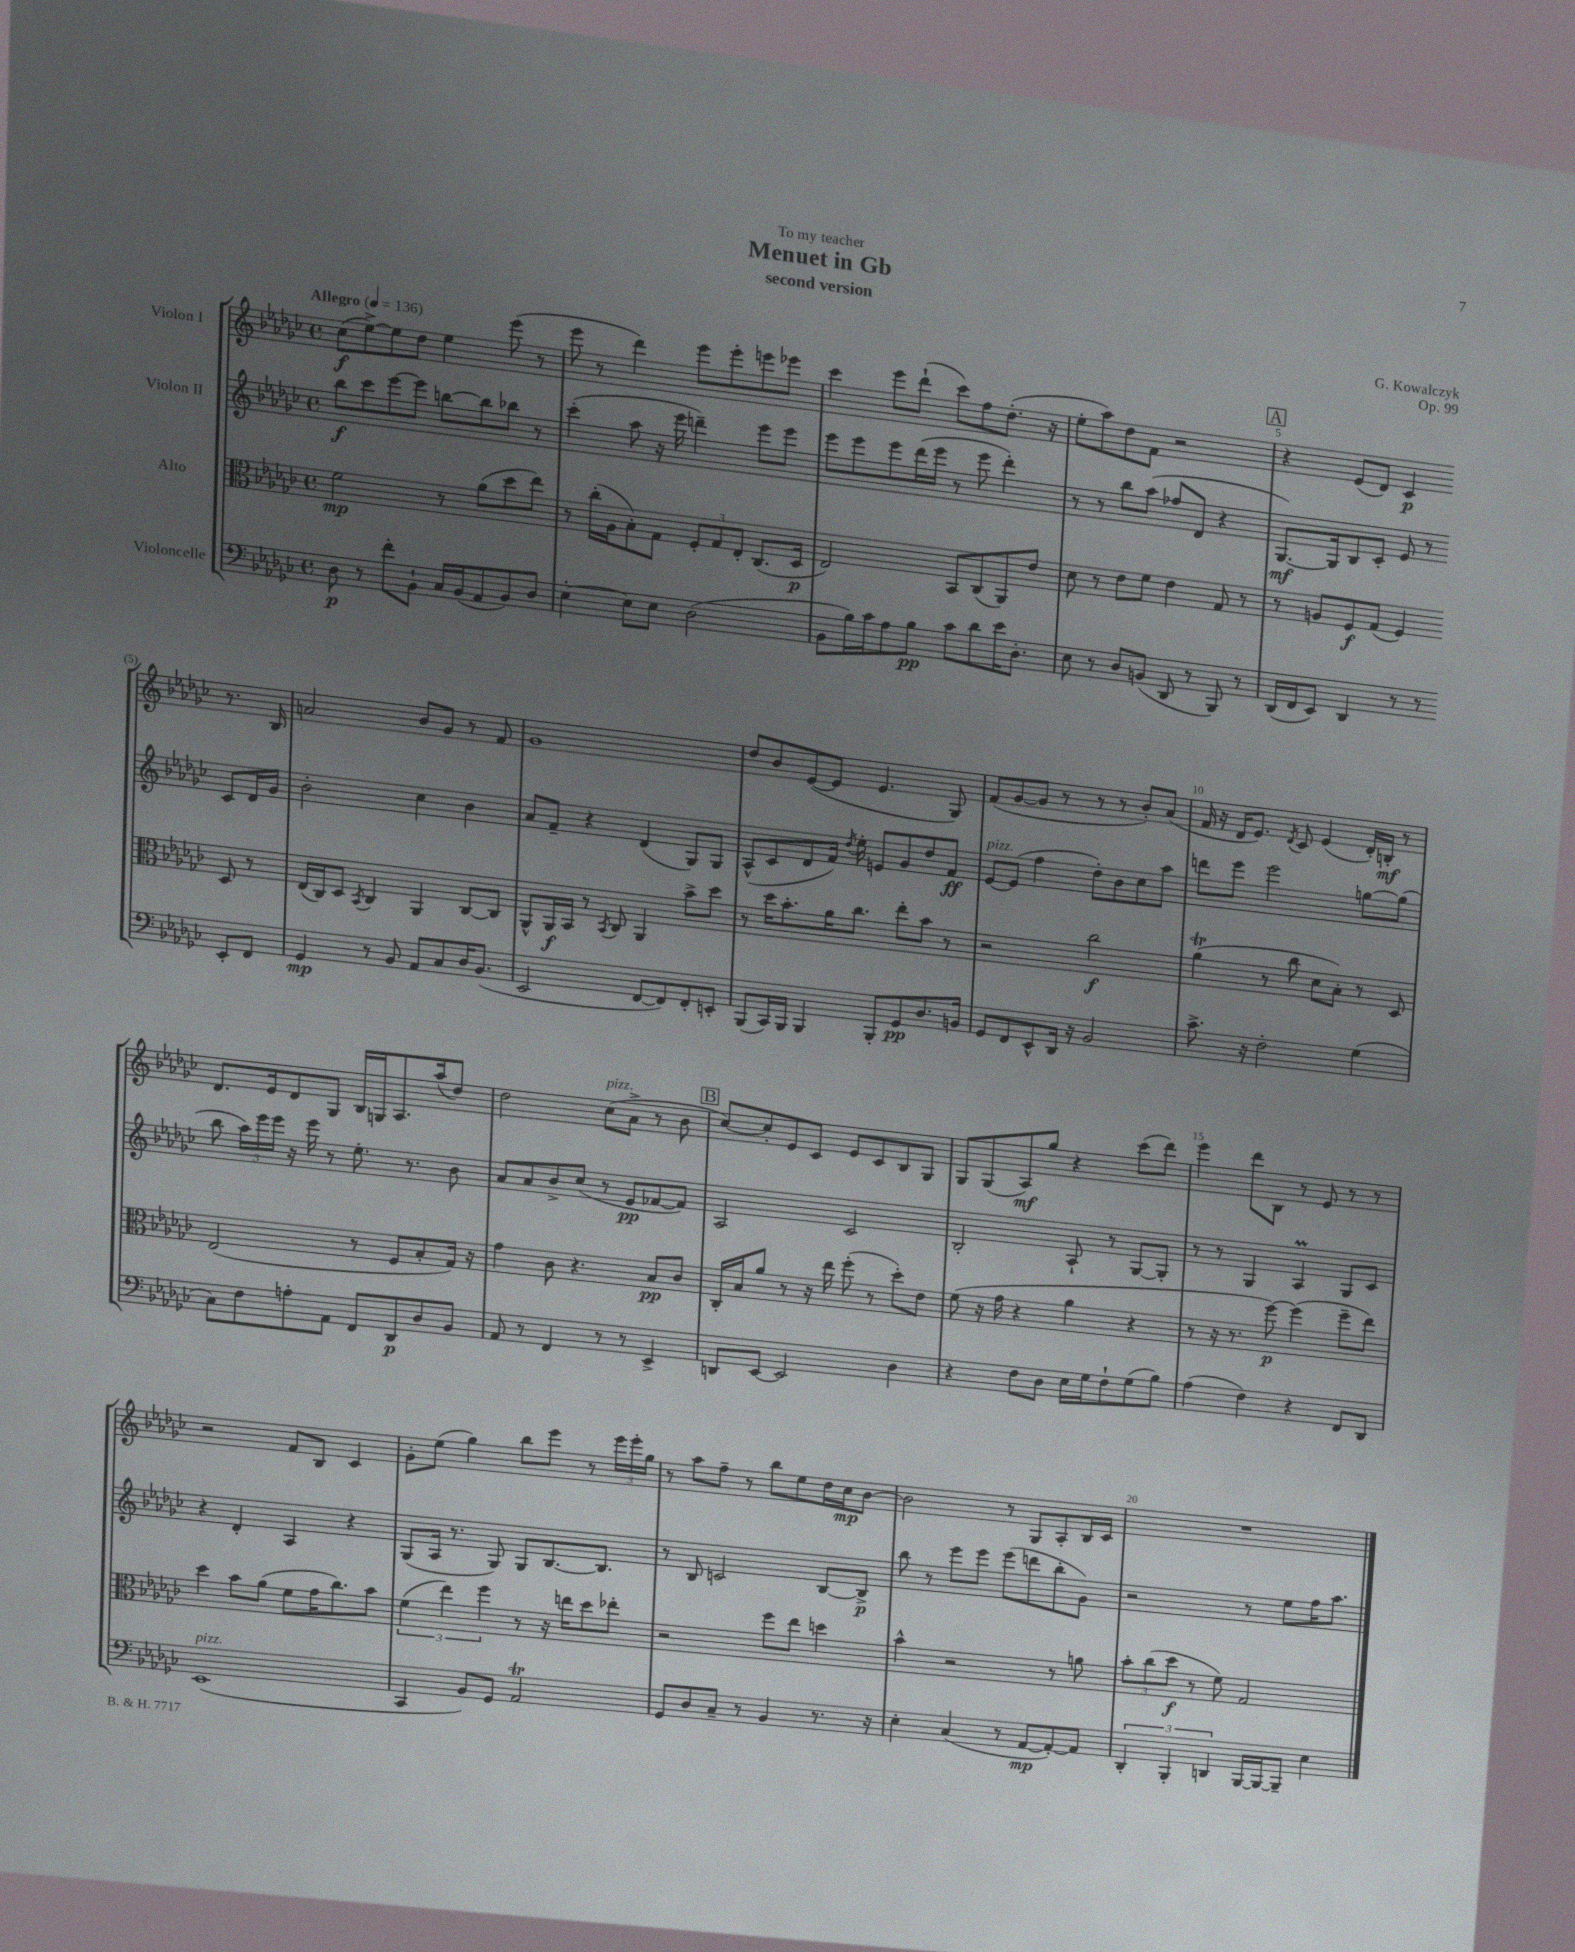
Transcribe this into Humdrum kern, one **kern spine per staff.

**kern	**kern	**kern	**kern
*staff4	*staff3	*staff2	*staff1
*clefF4	*clefC3	*clefG2	*clefG2
*k[b-e-a-d-g-c-]	*k[b-e-a-d-g-c-]	*k[b-e-a-d-g-c-]	*k[b-e-a-d-g-c-]
*M4/4	*M4/4	*M4/4	*M4/4
*met(c)	*met(c)	*met(c)	*met(c)
*MM136	*MM136	*MM136	*MM136
8D-	2f	8bb-	(8cc-
8r	.	8ccc-	[8ee-^)
8f'	.	[8eee-	8ee-]
8BB-`	.	8eee-]	8dd-
16C-	8r	[8bb	4ee-
(16BB-	.	.	.
8AA-	(8a-	8bb]	.
8BB-)	8dd-	8bb-	(8eee-
8D-	8ee-)	8r	8r
=	=	=	=
[4E-'	8r	(4ccc-'	8eee-
.	(16cc-'	.	8r
.	16A-	.	.
8E-]	8B-')	8aa-	4ddd-)
8E-	8G-	16r	.
.	.	16eee-	.
(2D-	12F'	4ddd~)	8eee-
.	12G-	.	.
.	.	.	8eee-'
.	12E-'	.	.
.	(8.C-	8eee-	8eee
.	.	8eee-	8eee-
.	16D-	.	.
=	=	=	=
8BB-	2E-)	8eee-	4ccc-
16B-)	.	8eee-	.
16c-	.	.	.
8A-	.	8eee-	8eee-
8B-	.	(16ddd-	(8ddd-`
.	.	16eee-	.
8c-	8BB-	8r	8ccc-)
8d-	(8C-	8eee-	8ff
16e-	8AA-)	4ddd-')	(8.dd-'
8.D-'	.	.	.
.	8e-	.	.
.	.	.	16r
=	=	=	=
8E-	8d-	8r	8ee-'
8r	8r	8r	8aa-)
8D-	8e-	8bb-	8dd-
(8BB	8f	(8aa-	8f
8DD-	4e-	8ff-	2r
8r	.	8d-	.
8BBB-)	8G-	4r	.
8r	8r	.	.
=	=	=	=
(16DD-	8r	[8.G-)	4r
16FF	.	.	.
8EE-)	8A	.	.
.	.	16G-]	.
4DD-	8F	8B-	(8e-
.	(8G-	8c-'	8d-)
8r	4F)	8e-	4c-
8r	.	8r	.
8EE-'	8D-	8c-	8.r
8FF	8r	16d-	.
.	.	16g-	16B-
=	=	=	=
4GG-	(16E-	2b-'	2a
.	16C-)	.	.
.	8D-	.	.
.	8qBB-	.	.
8r	4C-	.	.
8BB-	.	.	.
8AA-	4AA-	4cc-	8b-
8C-	.	.	8g-
16D-	[8C-	4b-	8r
(8.BB-	.	.	.
.	8C-]	.	8f
=	=	=	=
2EE-	8AA-^^	8a-	1g-
.	16AA-	8f~	.
.	16BB-	.	.
.	8r	4r	.
.	8qBB-	.	.
.	8C-	.	.
[8FF	4AA-	(4d-	.
8FF])	.	.	.
8FF'	8b-^	8G-)	.
8EE'	8dd-	8G-	.
=	=	=	=
(8BBB-	8r	(8A-^^	8dd-
16CC-)	16dd-	8c-	8b-
16BBB-	8.b-'	.	.
4BBB-	.	8d-	([8e-
.	16a-	16f)	8e-]
.	.	8qdd-	.
.	8.cc-	16ee-'	.
8BBB-'	.	8e	4.e-
8GG-	8ee-'	8g-	.
8.D-	8b-	8dd-	.
.	8r	8f	8G-)
16BB	.	.	.
=	=	=	=
8GG-	2r	[8e-	(8f
8FF	.	(8e-]	[8g-
8EE-^^	.	4ff	8g-]
16DD-	.	.	8r
16r	.	.	.
2BB-	2cc-	8dd-')	8r
.	.	8b-	8r
.	.	8cc-	8b-')
.	.	8aa-	(8a-
=	=	=	=
8.c-^	(4a-	8ddd	16f
.	.	.	16r
.	.	8eee-	16d-
16r	.	.	8.e-)
2F'	8r	2eee-	.
.	.	.	8qd-
.	8cc-	.	8c-
.	8d-	.	(4e-
.	8B-')	.	.
(4G-	8r	[8gg	16d-')
.	.	.	16B'
.	8D-	(8gg]	8r
=	=	=	=
8C-)	(2E-	8bb-	8.d-
8F	.	24aa-)	.
.	.	24eee-	.
.	.	.	16e-
.	.	24eee-	.
8A'	.	16r	8d-
.	.	16eee-	.
8AA-	.	8r	8G-
8FF	8r	8.ee-'	16B-
.	.	.	16G
8DD-	8F	.	8.A-
.	.	8.r	.
8D-	8B-'	.	.
.	.	.	(16aa-
8BB-	16G-)	8b-	8dd-)
.	16r	.	.
=	=	=	=
8AA-	4g-	8a-	2dd-
8r	.	8a-	.
4FF	8c-	8b-^	.
.	4.r	(8cc-	.
8r	.	8r	(8cc-
8r	.	8e-	8a-^
4EE-^	8B-	[8f-	8r
.	8c-	8f-])	8b-
=	=	=	=
8DD	16C-'	2A-	[8cc-)
.	16B-	.	.
[8EE-	8a-	.	8cc-']
2EE-]	8r	.	8e-
.	16r	.	8c-
.	16ee-	.	.
.	(8ff'	2c-	8e-
.	8r	.	8c-
4D-	8dd-')	.	8B-
.	8e-	.	8G-
=	=	=	=
4r	(8f	2B-'	8G-
.	16r	.	(8G-
.	16g-	.	.
8F	4r	.	8A-)
8D-	.	.	8gg-
16E-	4a-	8A-`	4r
16G-	.	.	.
8F`	.	8r	.
(8G-	4r	[8G-	(8ccc-
8B-)	.	8G-']	8ddd-)
=	=	=	=
(4A-	8r	8r	4eee-
.	16r	8r	.
.	8.r	.	.
4F)	.	4G-	8ddd-
.	[8ff)	.	8B-
4r	(4ff]	4A-	8r
.	.	.	8e-
8FF	8ff~	8G-	8r
8DD-	8ee-)	8c-	8r
=	=	=	=
(1EE-	4dd-	4r	2r
.	8b-	4d-'	.
.	(8a-	.	.
.	8f	4A-	8f
.	16g-	.	8B-
.	8.cc-)	.	.
.	.	4r	4c-
.	8b-	.	.
=	=	=	=
4CC-	(6f	(8G-	8g-'
.	.	16A-	(8ee-
.	6ee-)	.	.
.	.	8.r	.
8BB-)	.	.	4gg-)
.	6ff	.	.
8GG-	.	8G-)	.
2AA-	8r	8G-	8bb-
.	16r	[8.B-	8eee-
.	16ee	.	.
.	8dd-	.	8r
.	.	8.B-]	.
.	8ee-'	.	24eee-
.	.	.	24eee-'
.	.	.	24gg-
=	=	=	=
8GG-	2r	8r	8r
8D-	.	8B-	8aa-
8C-~	.	2c	8ff~
8r	.	.	8r
4BB-	8ff	.	8bb-
.	8ee-	.	8ee-
8.r	4dd	[8B-	16dd-
.	.	.	16cc-
.	.	8B-^]	[8b-
16r	.	.	.
=	=	=	=
4E-'	4b-^^	8bb-	2b-]
.	.	8r	.
(4C-	2r	8eee-	.
.	.	8eee-	.
8r	.	(8eee-	8r
[8AA-	.	8ddd	8G-
8AA-'_)	8r	8bb-'	8A-'
8AA-]	8a	8g-)	16B-
.	.	.	16c-
=	=	=	=
6DD-'	12b-'	2r	1r
.	(12cc-	.	.
6BBB-'	12dd-	.	.
.	8r	.	.
6DD	.	.	.
.	8f)	.	.
[16BBB-	2G-	8r	.
16BBB-_	.	.	.
8BBB-~]	.	8ee-	.
4E-	.	16ff	.
.	.	8.aa-	.
==	==	==	==
*-	*-	*-	*-
